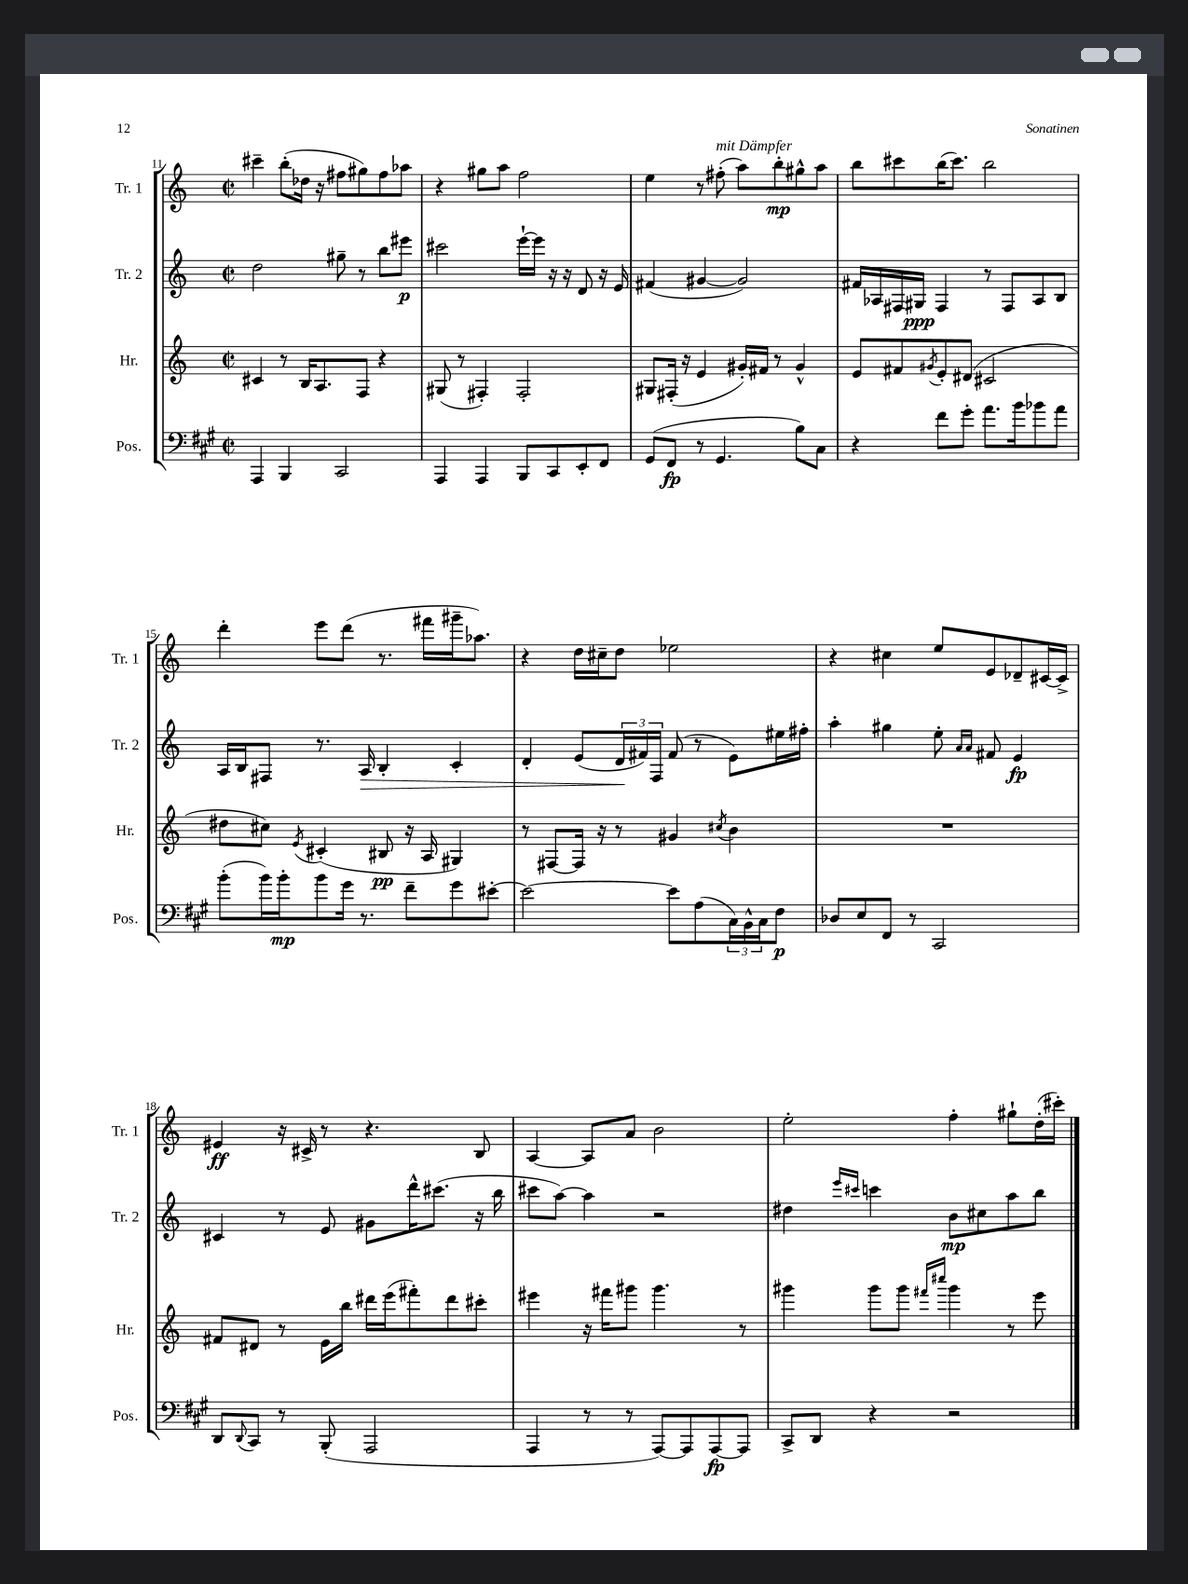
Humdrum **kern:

**kern	**kern	**kern	**kern
*staff4	*staff3	*staff2	*staff1
*clefF4	*clefG2	*clefG2	*clefG2
*k[f#c#g#]	*k[]	*k[]	*k[]
*M2/2	*M2/2	*M2/2	*M2/2
*met(c|)	*met(c|)	*met(c|)	*met(c|)
4AAA	4c#	2dd	4ccc#~
4BBB	8r	.	(8bb'
.	16B	.	16dd-
.	8.A	.	16r
2CC#	.	8gg#~	8ff#
.	8F	8r	8gg#)
.	4r	8bb	8ff#
.	.	8eee#	8aa-
=	=	=	=
4AAA	(8G#	2ccc#	4r
.	8r	.	.
4AAA	4F#')	.	8gg#
.	.	.	8aa
8BBB	2F#'	[16eee`	2ff
.	.	16eee]	.
8CC#	.	16r	.
.	.	16r	.
8EE'	.	8d	.
8FF#	.	16r	.
.	.	16e	.
=	=	=	=
(8GG#	8G#	(4f#	4ee
8FF#	(16F#'	.	.
.	16r	.	.
8r	4e	[4g#	8r
4.GG#	.	.	(8ff#'
.	16g#')	2g#])	8aa)
.	16f#	.	.
.	8r	.	8bb'
8B)	4g#^^	.	8gg#^^
8C#	.	.	8aa
=	=	=	=
4r	8e	16f#	8bb
.	.	16A-	.
.	8f#	16F#	8ccc#
.	.	16G#	.
.	8qg#	.	.
8f#	8e'	4F#	(16bb
.	.	.	8.ccc#)
8g#'	(8d#	.	.
8.a	2c#	8r	2bb
.	.	8F#	.
16b	.	.	.
8b-	.	8A-	.
8a	.	8B	.
=	=	=	=
(8b'	8dd#	16A	4ddd'
.	.	16B	.
16b)	8cc#)	8F#	.
16b'	.	.	.
.	8qe	.	.
8b	(4c#'	8.r	8eee
16g#	.	.	(8ddd
8.r	.	16A	.
.	8B#	4B'	8.r
8f#~	16r	.	.
.	16A	.	16fff#
8g#	4G#)	4c'	16ggg#~
.	.	.	8.aa-)
[8e#'	.	.	.
=	=	=	=
2e#_	8r	4d'	4r
.	[8F#	.	.
.	16F#]	(8e	16dd
.	16r	.	16cc#~
.	8r	24d	8dd
.	.	24f#)	.
.	.	24F	.
8e#]	4g#	(8f#	2ee-
(8A	.	8r	.
.	8qcc#	.	.
24C#)	4b	8e)	.
24BB^^	.	.	.
24C#	.	.	.
8F#	.	16ee#	.
.	.	16ff#'	.
=	=	=	=
8D-	1r	4aa'	4r
8E	.	.	.
8FF#	.	4gg#	4cc#
8r	.	.	.
2CC#	.	8ee'	8ee
.	.	16qqa	.
.	.	16qqa	.
.	.	8f#	8e
.	.	4e	8d-~
.	.	.	[16c#
.	.	.	16c#^]
=	=	=	=
8DD	8f#	4c#	4e#
8qqDD	.	.	.
8CC#	8d#	.	.
8r	8r	8r	16r
.	.	.	16c#^
(8BBB'	16e	8e	8r
.	16bb	.	.
2AAA	16ddd#	8g#	4.r
.	(16eee	.	.
.	8fff#')	16ddd^^	.
.	.	(8.ccc#	.
.	8ddd#	.	.
.	8ccc#'	16r	8B
.	.	16bb	.
=	=	=	=
4AAA	4eee#	8ccc#	[4A
.	.	[8aa)	.
8r	16r	4aa]	8A]
.	16fff#	.	.
8r	8ggg#	.	8a
[8AAA)	4.ggg#	2r	2b
8AAA]	.	.	.
[8AAA	.	.	.
8AAA]	8r	.	.
=	=	=	=
8CC#^	4ggg#	4dd#	2ee'
8DD	.	.	.
.	.	16qqeee	.
.	.	16qqccc#	.
4r	8ggg#	4ccc	.
.	8ggg#	.	.
.	16qqfff#	.	.
.	16qqcccc#	.	.
2r	4ggg#	8b	4ff'
.	.	8cc#	.
.	8r	8aa	8gg#`
.	8eee	8bb	(16dd'
.	.	.	16ccc#')
==	==	==	==
*-	*-	*-	*-
